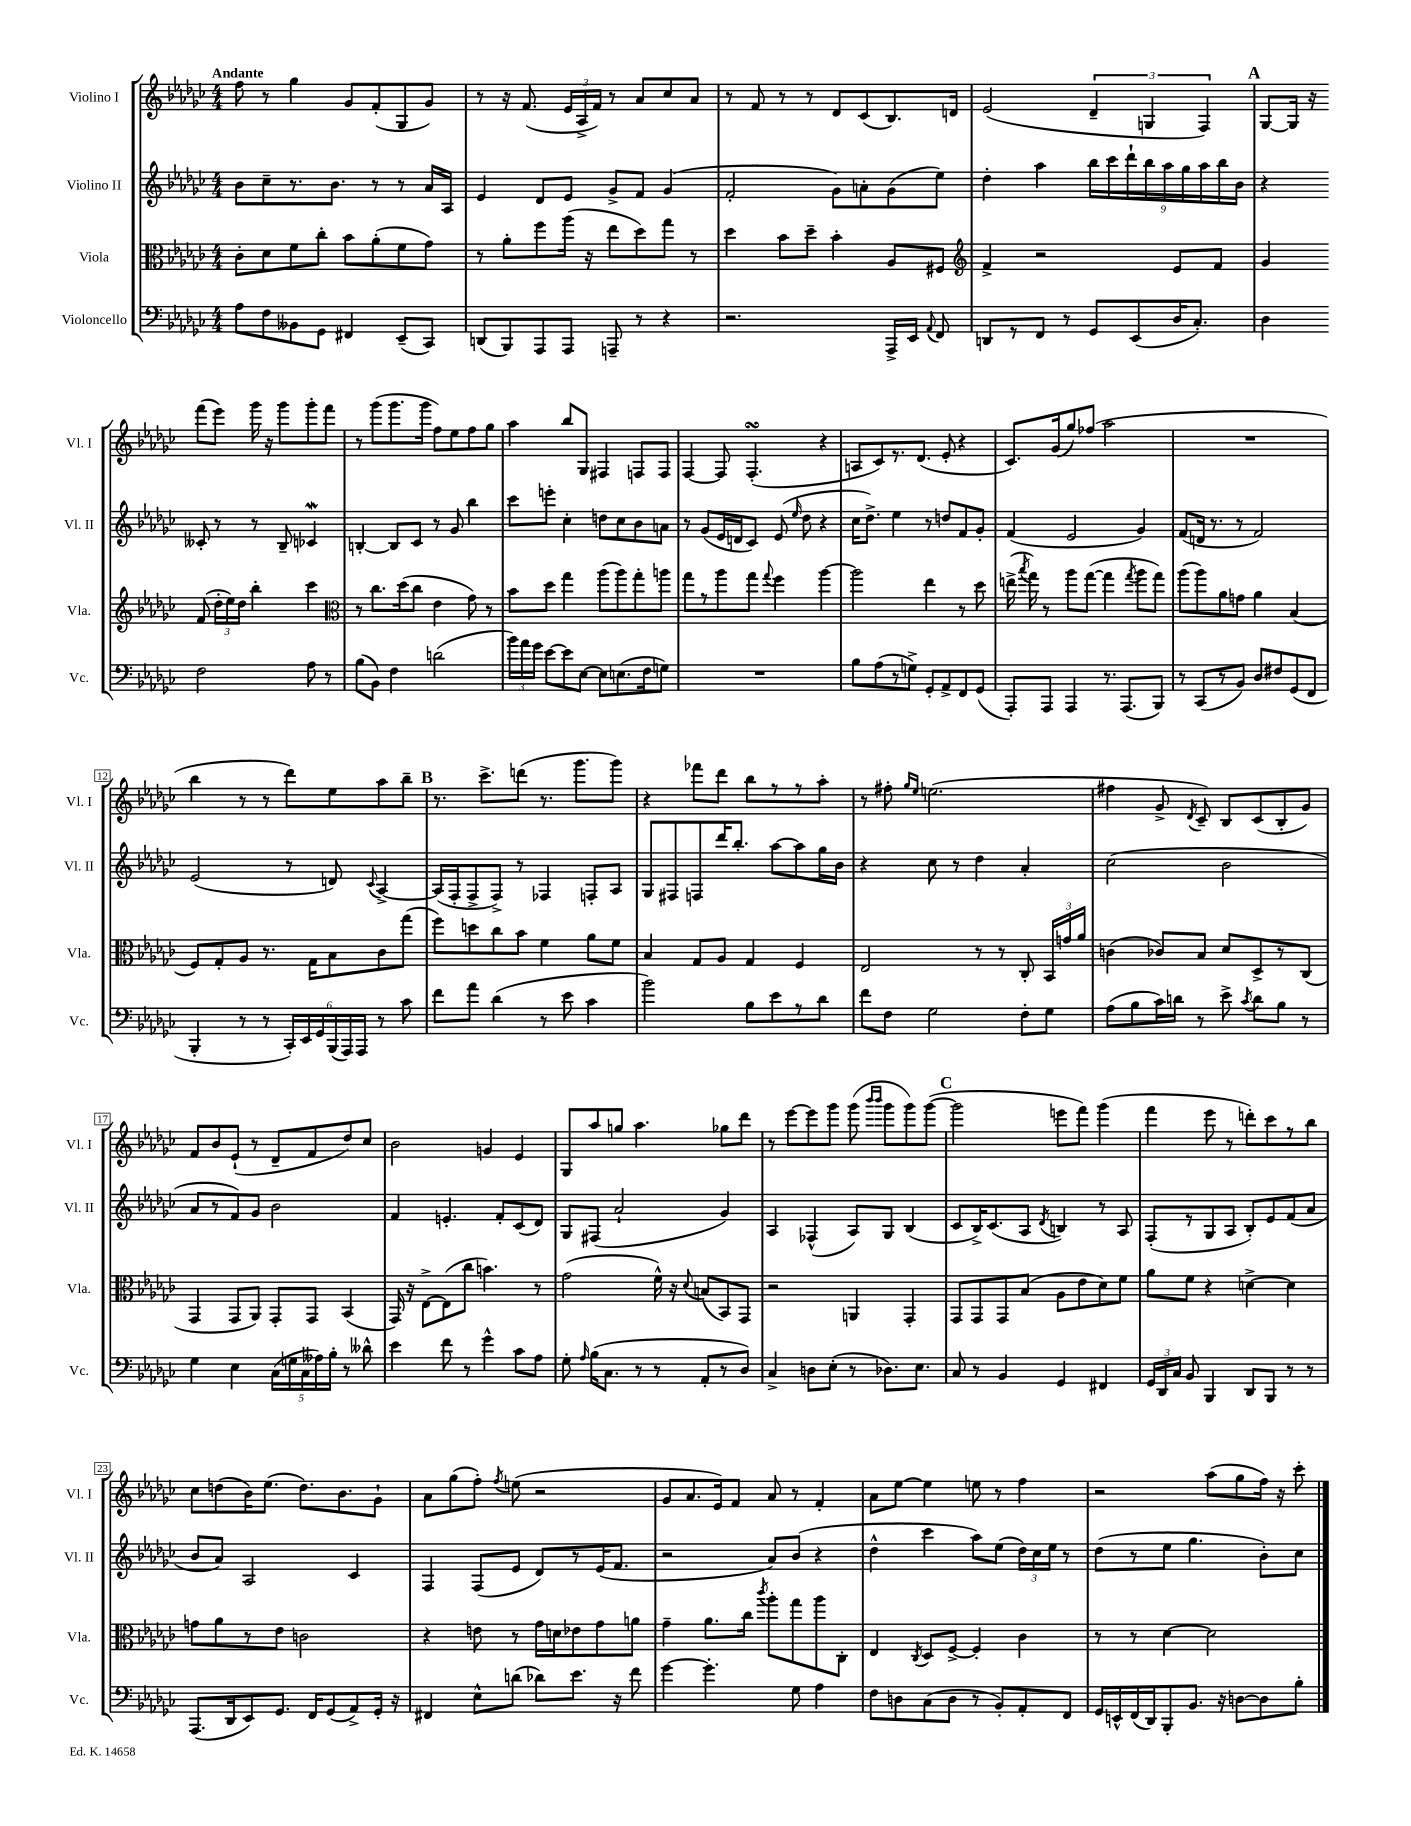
<<
\new StaffGroup <<
\new Staff = "s0" \with { instrumentName = "Violino I" shortInstrumentName = "Vl. I" } {
    \clef treble \key ges \major \numericTimeSignature \time 4/4 \tempo "Andante"
    \autoBeamOff f''8 r8 ges''4 ges'8[ f'8-.( ges8 ges'8]) |
    r8 r16 f'8.( \tuplet 3/2 { ees'16[ aes16-> f'16]) } r8 aes'8[ ces''8 aes'8] |
    r8 f'8 r8 r8 des'8[ ces'8( bes8.) d'16] |
    ees'2( \tuplet 3/2 { des'4-- g4 f4) } |
    \mark \markup { \bold "A" } ges8[~ ges16] r16 f'''8[( ees'''8]) ges'''16 r16 ges'''8[ ges'''8-. f'''8] |
    r8 ges'''8[( ges'''8. ges'''16] f''8[) ees''8 f''8 ges''8] |
    aes''4 bes''8[ ges8] fis4 f8[ f8] |
    f4~ f8 f4.-.\turn( r4 |
    a8[ ces'8) r8. des'8.]( ees'8-. r4 |
    ces'8.[) ges'16( ges''8) fes''8]( aes''2 |
    R1 |
    bes''4 r8 r8 des'''8[) ees''8 aes''8 bes''8]-- |
    \mark \markup { \bold "B" } r8. ces'''8.[-> d'''8]( r8. ges'''8.[ ges'''8]) |
    r4 fes'''8[ des'''8] bes''8[ r8 r8 aes''8]-. |
    r8 fis''8-. \grace { ges''16[ ees''16] } e''2.( |
    fis''4 ges'8-> \acciaccatura { des'8 } ces'8--) bes8[ ces'8( bes8-. ges'8]) |
    f'8[ bes'8 ees'8]-!( r8 des'8[-- f'8 des''8) ces''8] |
    bes'2 g'4 ees'4 |
    ges8[ aes''8 g''8] aes''4. ges''8[ des'''8] |
    r8 ees'''8[~ ees'''8 ges'''8] ges'''8( \grace { bes'''16[ bes'''16] } ges'''8[ ges'''8) ges'''8]~( |
    \mark \markup { \bold "C" } ges'''2 e'''8[ f'''8]) ges'''4( |
    f'''4 ees'''8 r8 d'''8[-.) ces'''8 r8 bes''8] |
    ces''8[ d''8( bes'16) ees''8.]( d''8.[) bes'8. ges'8]-! |
    aes'8[ ges''8( f''8]-.) \acciaccatura { f''8 } e''8( r2 |
    ges'8[ aes'8. ees'16) f'8] aes'8 r8 f'4-. |
    aes'8[ ees''8]~ ees''4 e''8 r8 f''4 |
    r2 aes''8[( ges''8 f''16]) r16 ces'''8-. \bar "|." |
}
\new Staff = "s1" \with { instrumentName = "Violino II" shortInstrumentName = "Vl. II" } {
    \clef treble \key ges \major \numericTimeSignature \time 4/4
    \autoBeamOff bes'8[ ces''8-- r8. bes'8.] r8 r8 aes'16[ aes16] |
    ees'4 des'8[ ees'8] ges'8[-> f'8] ges'4( |
    f'2-. ges'8[) a'8-. ges'8( ees''8]) |
    des''4-. aes''4 \tuplet 9/8 { bes''16[ ces'''16 des'''16-! bes''16 aes''16 ges''16 aes''16 bes''16 bes'16] } |
    \mark \markup { \bold "A" } r4 ceses'8-. r8 r8 bes8-- ces'4\mordent |
    b4~-. b8[ ces'8] r8 ges'8 bes''4 |
    ces'''8[ e'''8]-. ces''4-. d''8[ ces''8 bes'8 a'8] |
    r8 ges'8[( ees'16 d'16 ces'8]) ees'8( \grace { ees''16 } des''8 r4 |
    ces''16[ des''8.]->) ees''4 r8 d''8[ f'8 ges'8]-. |
    f'4( ees'2 ges'4) |
    f'8[( d'16] r8. r8 f'2) |
    ees'2( r8 d'8) \appoggiatura { ces'8 } aes4~-> |
    \mark \markup { \bold "B" } aes16[( f16-. f8-> f8]->) r8 fes4 f8[-. aes8] |
    ges8[ fis8 f8 des'''16 bes''8.]-. aes''8[~ aes''8 ges''16 bes'16] |
    r4 ces''8 r8 des''4 aes'4-. |
    ces''2( bes'2 |
    aes'8[ r8 f'8) ges'8] bes'2 |
    f'4 e'4.-. f'8[-. ces'8( des'8]) |
    ges8[ fis8]( aes'2-! ges'4) |
    aes4 fes4-^( aes8[) ges8] bes4( |
    \mark \markup { \bold "C" } ces'8[ bes16->) ces'8.( aes8] \acciaccatura { des'8 } b4) r8 aes8 |
    f8[-.( r8 ges8 aes8] bes8[-.) ees'8 f'8( aes'8] |
    bes'8[ aes'8]) aes2 ces'4 |
    f4 f8[( ees'8] des'8[) r8 ees'16( f'8.] |
    r2 aes'8[) bes'8]( r4 |
    des''4-^ ces'''4 aes''8[) ees''8]( \tuplet 3/2 { des''16[) ces''16 ees''16] } r8 |
    des''8[( r8 ees''8] ges''4. bes'8[-.) ces''8] \bar "|." |
}
\new Staff = "s2" \with { instrumentName = "Viola" shortInstrumentName = "Vla." } {
    \clef alto \key ges \major \numericTimeSignature \time 4/4
    \autoBeamOff ces'8[-. des'8 f'8 ces''8]-. bes'8[ aes'8-.( f'8 ges'8]) |
    r8 aes'8[-. f''8 aes''16]( r16 ees''8[ des''8) ges''8] r8 |
    des''4 bes'8[ des''8]-- bes'4-. aes8[ fis8] |
    \clef treble f'4-> r2 ees'8[ f'8] |
    \mark \markup { \bold "A" } ges'4 f'8( \tuplet 3/2 { des''16[-. ees''16) des''16] } bes''4-. ces'''4 |
    \clef alto r8 ces''8.[ des''16( ces''8] ees'4 ges'8) r8 |
    bes'8[ des''8] ges''4 aes''8[( aes''8) ges''8-. a''8] |
    ges''8[ r8 aes''8 ges''8] \appoggiatura { ges''8 } f''4 aes''4~ |
    aes''2 ees''4 r8 des''8 |
    e''16->( \acciaccatura { bes''8 } ges''16) r8 aes''8[ ges''8]~( ges''4 \acciaccatura { ges''8 } aes''8[ ges''8]) |
    aes''8[( aes''8) aes'8 g'8] aes'4 bes4( |
    f8[) ges8-. aes8] r8. ges16[ bes8 ces'8 ges''8]( |
    \mark \markup { \bold "B" } f''8[) d''8 ces''8 bes'8] f'4 aes'8[ f'8] |
    bes4 ges8[ aes8] ges4 f4 |
    ees2 r8 r8 ces8-. \tuplet 3/2 { bes,16[ g'16 aes'16] } |
    c'4( ces'8[) bes8] des'8[ des8-> r8 ces8]( |
    ges,4 ges,8[ aes,8]) ges,8[-. ges,8] bes,4( |
    ges,16) r16 ees8[~-> ees8( ces''8] b'4.) r8 |
    ges'2( f'16-^) r16 \appoggiatura { des'8 } b8[( bes,8) ges,8] |
    r2 a,4 ges,4-. |
    \mark \markup { \bold "C" } ges,8[ ges,8 ges,8 bes8]( aes8[ ees'8 des'8) f'8] |
    aes'8[ f'8] r4 d'4~-> d'4 |
    g'8[ aes'8 r8 ees'8] c'2 |
    r4 e'8 r8 ges'16[ d'16 ees'8 ges'8 a'8] |
    ges'4-- aes'8.[ ces''16] \acciaccatura { ces'''8 } aes''8[-. ges''8 aes''8 ces8]-. |
    ees4 \acciaccatura { ces8 } des8[ f8]~-> f4-. ces'4 |
    r8 r8 des'4~ des'2 \bar "|." |
}
\new Staff = "s3" \with { instrumentName = "Violoncello" shortInstrumentName = "Vc." } {
    \clef bass \key ges \major \numericTimeSignature \time 4/4
    \autoBeamOff aes8[ f8 beses,8 ges,8] fis,4 ees,8[--( ces,8]) |
    d,8[( bes,,8) aes,,8 aes,,8] a,,8-- r8 r4 |
    r2. aes,,16[-> ees,16] \appoggiatura { aes,8 } f,8 |
    d,8[ r8 f,8] r8 ges,8[ ees,8( des16 ces8.]-.) |
    \mark \markup { \bold "A" } des4 f2 aes8 r8 |
    bes8[( bes,8]) f4 d'2( |
    \tuplet 3/2 { bes'16[) aes'16 ges'16] } ees'8[~ ees'8 ees8]~ ees8[ e8.( f16 g8]) |
    R1 |
    bes8[ aes8( r8 g8]->) ges,8[-. aes,8-> f,8 ges,8]( |
    aes,,8[-.) aes,,8] aes,,4 r8. aes,,8.[( bes,,8]) |
    r8 ces,8[( r8 bes,8]) des8[ fis8 ges,8( f,8] |
    bes,,4-. r8 r8 \tuplet 6/4 { ces,16[-.) ees,16 ges,16 bes,,16( aes,,16) aes,,16] } r8 ces'8 |
    \mark \markup { \bold "B" } f'8[ aes'8] des'4( r8 ees'8 ces'4 |
    bes'2) bes8[ ees'8 r8 des'8] |
    f'8[ f8] ges2 f8[-. ges8] |
    aes8[( bes8 ces'16) d'16] r8 ees'8-> \acciaccatura { ces'8 } d'8[ bes8] r8 |
    ges4 ees4 \tuplet 5/4 { ces16[( g16 ces16 aeses16) bes16]-. } r8 deses'8-^ |
    ees'4 f'8 r8 ges'4-^ ces'8[ aes8] |
    ges8-. \grace { aes16 } bes16[( ces8.] r8 r8 aes,8[-. r8 des8]) |
    ces4-> d8[ ees8]-.( r8 des8.[) ees8.] |
    \mark \markup { \bold "C" } ces8 r8 bes,4 ges,4 fis,4 |
    \tuplet 3/2 { ges,16[ des,16 ces16] } bes,8 bes,,4 des,8[ bes,,8] r8 r8 |
    aes,,8.[( des,16 ees,8) ges,8.] f,16[ ges,8( aes,8->) ges,16]-. r16 |
    fis,4 ees8[-^ d'8]( des'8[) ees'8.] r16 f'8 |
    ges'4~ ges'4.-. ges8 aes4 |
    f8[ d8 ces8( d8] r8 bes,8[-.) aes,8-. f,8] |
    ges,16[ e,16-^ f,16( des,16) bes,,8-. bes,8.] r16 d8[~ d8 bes8]-. \bar "|." |
}
>>
>>
\layout { \context { \Score \override BarNumber.stencil = #(make-stencil-boxer 0.1 0.3 ly:text-interface::print) } }
